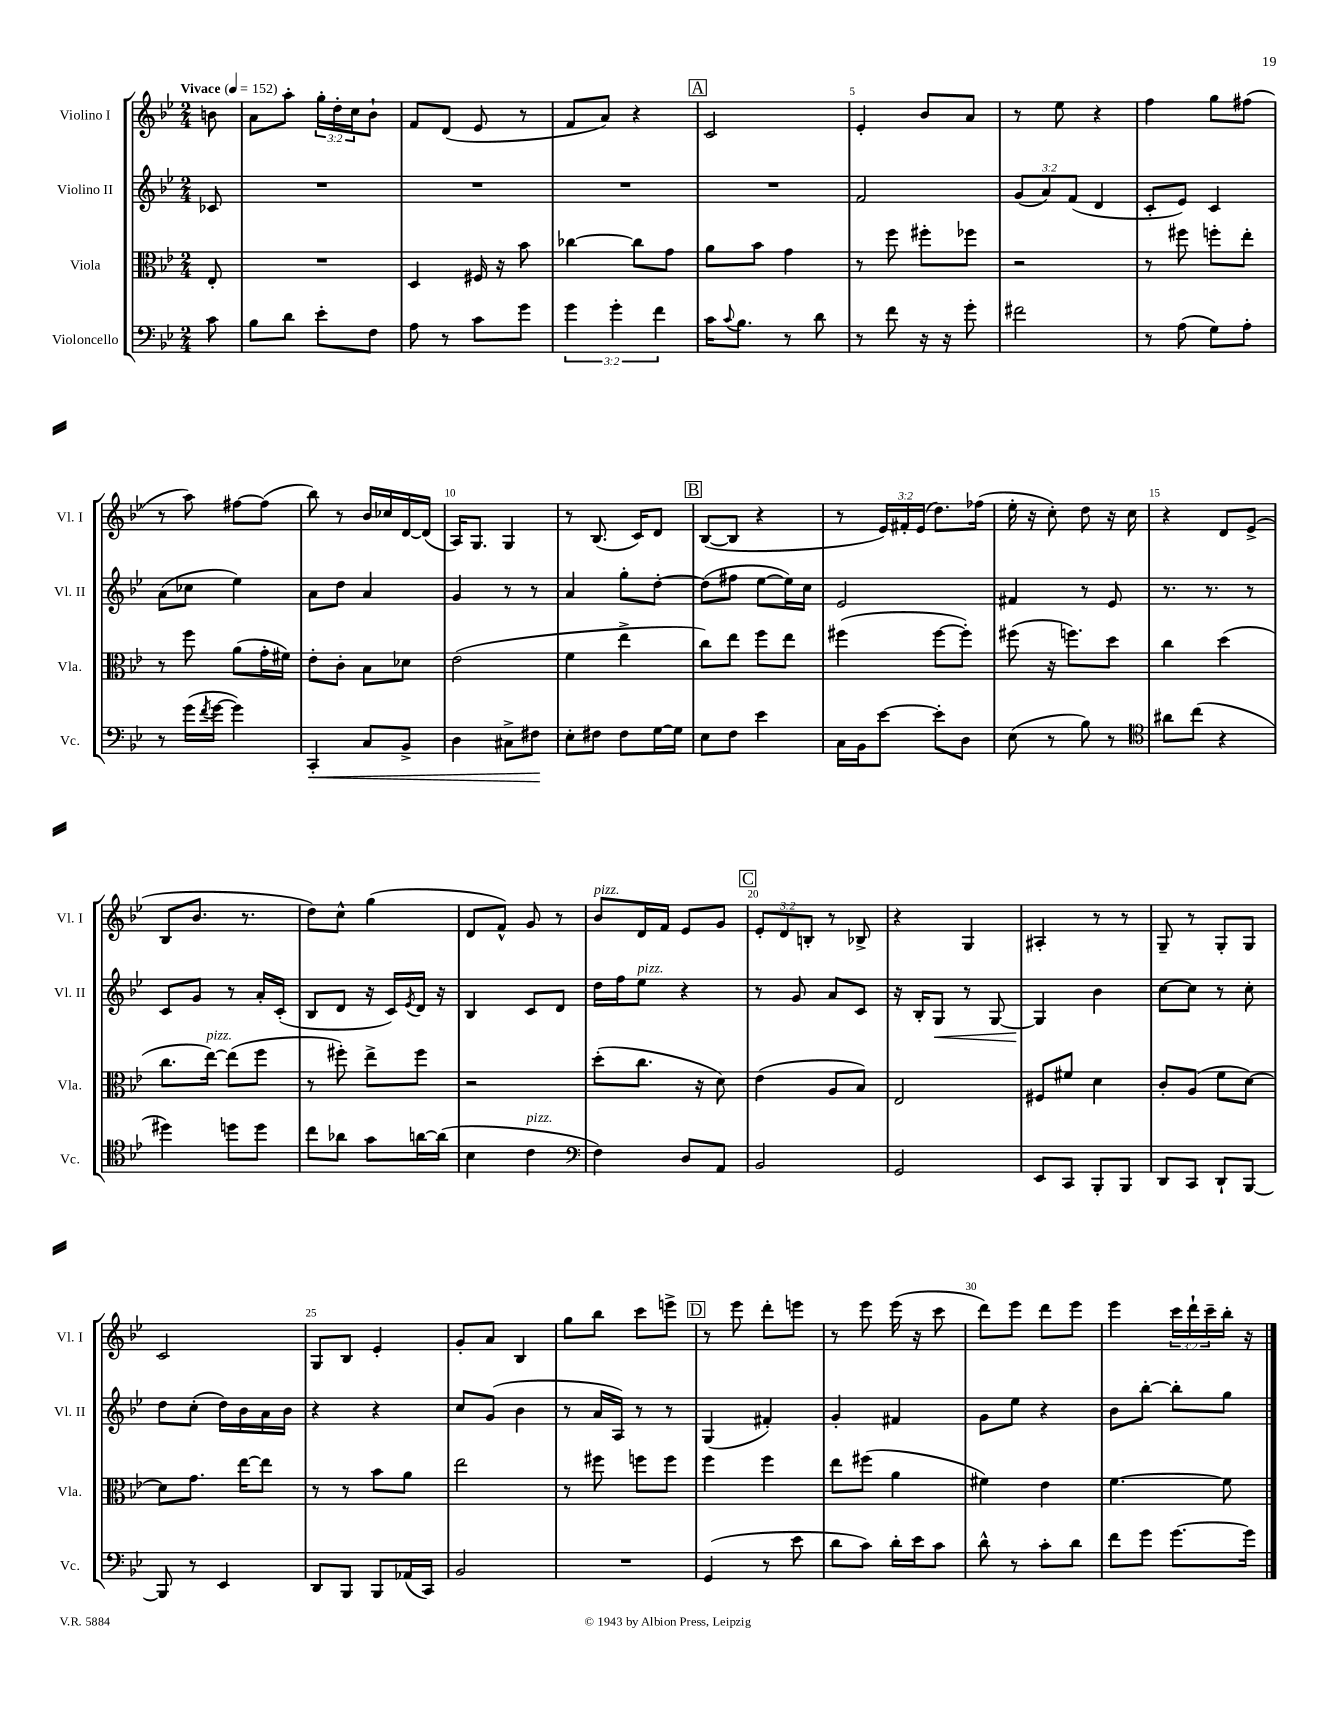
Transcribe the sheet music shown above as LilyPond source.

<<
\new StaffGroup <<
\new Staff = "s0" \with { instrumentName = "Violino I" shortInstrumentName = "Vl. I" } {
    \clef treble \key bes \major \numericTimeSignature \time 2/4 \override Staff.TupletNumber.text = #tuplet-number::calc-fraction-text \partial 8 \tempo "Vivace" 4 = 152
    b'8 |
    a'8 a''8-. \tuplet 3/2 { g''16-. d''16-. c''16 } bes'8-! |
    f'8 d'8( ees'8 r8 |
    f'8 a'8) r4 |
    \mark \markup { \box "A" } c'2 |
    ees'4-. bes'8 a'8 |
    r8 ees''8 r4 |
    f''4 g''8 fis''8( |
    r8 a''8) fis''8~ fis''8( |
    bes''8) r8 bes'16 ces''16 d'16~ d'16( |
    a16) g8. g4 |
    r8 bes8.( c'16) d'8 |
    \mark \markup { \box "B" } bes8~( bes8 r4 |
    r8 \tuplet 3/2 { ees'16) fis'16-. ees'16( } d''8.) fes''16( |
    ees''16-. r16 c''8-.) d''8 r16 c''16 |
    r4 d'8 ees'8->( |
    bes8 bes'8. r8. |
    d''8) c''8-^ g''4( |
    d'8 f'8-^) g'8 r8 |
    bes'8^\markup { \italic "pizz." } d'16 f'16 ees'8 g'8 |
    \mark \markup { \box "C" } \tuplet 3/2 { ees'8-. d'8 b8-. } r8 bes8-> |
    r4 g4 |
    ais4-. r8 r8 |
    g8-- r8 g8-. g8 |
    c'2 |
    g8 bes8 ees'4-. |
    g'8-. a'8 bes4 |
    g''8 bes''8 c'''8 e'''8-> |
    \mark \markup { \box "D" } r8 ees'''8 d'''8-. e'''8 |
    r8 ees'''8 ees'''16( r16 c'''8 |
    d'''8) ees'''8 d'''8 ees'''8 |
    ees'''4 \tuplet 3/2 { c'''16 d'''16-! c'''16-- } bes''16-. r16 \bar "|." |
}
\new Staff = "s1" \with { instrumentName = "Violino II" shortInstrumentName = "Vl. II" } {
    \clef treble \key bes \major \numericTimeSignature \time 2/4 \override Staff.TupletNumber.text = #tuplet-number::calc-fraction-text \partial 8
    ces'8 |
    R2 |
    R2 |
    R2 |
    \mark \markup { \box "A" } R2 |
    f'2 |
    \tuplet 3/2 { g'8( a'8) f'8( } d'4 |
    c'8-. ees'8) c'4 |
    a'8( ces''8 ees''4) |
    a'8 d''8 a'4 |
    g'4 r8 r8 |
    a'4 g''8-. d''8~-. |
    \mark \markup { \box "B" } d''8( fis''8 ees''8~ ees''16) c''16 |
    ees'2 |
    fis'4 r8 ees'8 |
    r8. r8. r8 |
    c'8 g'8 r8 a'16-. c'16-.( |
    bes8 d'8 r16 c'16) \acciaccatura { ees'8 } d'16 r16 |
    bes4 c'8 d'8 |
    d''16 f''16 ees''8^\markup { \italic "pizz." } r4 |
    \mark \markup { \box "C" } r8 g'8 a'8 c'8 |
    r16 bes16-. g8\< r8 g8~ |
    g4\! bes'4 |
    c''8~ c''8 r8 c''8-. |
    d''8 c''8-.( d''16) bes'16 a'16 bes'16 |
    r4 r4 |
    c''8 g'8( bes'4 |
    r8 a'16 a16) r8 r8 |
    \mark \markup { \box "D" } g4( fis'4-.) |
    g'4-. fis'4 |
    g'8 ees''8 r4 |
    bes'8 bes''8~-. bes''8-. g''8 \bar "|." |
}
\new Staff = "s2" \with { instrumentName = "Viola" shortInstrumentName = "Vla." } {
    \clef alto \key bes \major \numericTimeSignature \time 2/4 \partial 8
    ees8-. |
    R2 |
    d4 fis16 r16 bes'8 |
    ces''4~ ces''8 g'8 |
    \mark \markup { \box "A" } a'8 bes'8 g'4 |
    r8 f''8 fis''8-. fes''8 |
    r2 |
    r8 fis''8 f''8-. ees''8-. |
    r8 f''8 a'8( g'16-. fis'16) |
    ees'8-. c'8-. bes8 des'8 |
    ees'2( |
    f'4 ees''4-> |
    \mark \markup { \box "B" } c''8) ees''8 f''8 ees''8 |
    fis''4( fis''8~ fis''8-.) |
    fis''8( r16 f''8.) d''8 |
    c''4 d''4( |
    c''8. ees''16~^\markup { \italic "pizz." }) ees''8( f''8 |
    r8 fis''8-.) ees''8-> fis''8 |
    r2 |
    d''8-.( c''8. r16 d'8) |
    \mark \markup { \box "C" } ees'4( a8 bes8) |
    ees2 |
    fis8 fis'8 d'4 |
    c'8-. a8( f'8 d'8~) |
    d'8 g'8. ees''16~ ees''8 |
    r8 r8 bes'8 a'8 |
    ees''2 |
    r8 fis''8 f''8 f''8 |
    \mark \markup { \box "D" } f''4 f''4 |
    ees''8 fis''8( a'4 |
    fis'4) ees'4 |
    f'4.~ f'8 \bar "|." |
}
\new Staff = "s3" \with { instrumentName = "Violoncello" shortInstrumentName = "Vc." } {
    \clef bass \key bes \major \numericTimeSignature \time 2/4 \override Staff.TupletNumber.text = #tuplet-number::calc-fraction-text \partial 8
    c'8 |
    bes8 d'8 ees'8-. f8 |
    a8 r8 c'8 g'8 |
    \tuplet 3/2 { g'4 g'4-. f'4 } |
    \mark \markup { \box "A" } c'16 \appoggiatura { c'8 } bes8. r8 d'8 |
    r8 f'8 r16 r16 g'8-. |
    fis'2 |
    r8 a8( g8) a8-. |
    r8 g'16( \acciaccatura { f'8 } g'16~ g'4) |
    c,4-.\< c8 bes,8-> |
    d4 cis8-> fis8\! |
    ees8-. fis8 fis8 g16~ g16 |
    \mark \markup { \box "B" } ees8 f8 ees'4 |
    c16 bes,16 ees'8~ ees'8-. d8 |
    ees8( r8 bes8) r8 |
    \clef tenor ais'8 c''8( r4 |
    dis''4) d''8 d''8 |
    c''8 aes'8 g'8 a'16~ a'16( |
    bes4 c'4^\markup { \italic "pizz." } |
    \clef bass f4) d8 a,8 |
    \mark \markup { \box "C" } bes,2 |
    g,2 |
    ees,8 c,8 bes,,8-. bes,,8 |
    d,8 c,8 d,8-! bes,,8~ |
    bes,,8 r8 ees,4 |
    d,8 bes,,8 bes,,8 aes,16( c,16) |
    bes,2 |
    R2 |
    \mark \markup { \box "D" } g,4( r8 ees'8 |
    d'8 c'8) d'16-. ees'16 c'8 |
    d'8-^ r8 c'8-. d'8 |
    f'8 g'8 g'8.~ g'16 \bar "|." |
}
>>
>>
\layout { \context { \Score \override BarNumber.break-visibility = ##(#f #t #t) barNumberVisibility = #(every-nth-bar-number-visible 5) } }
